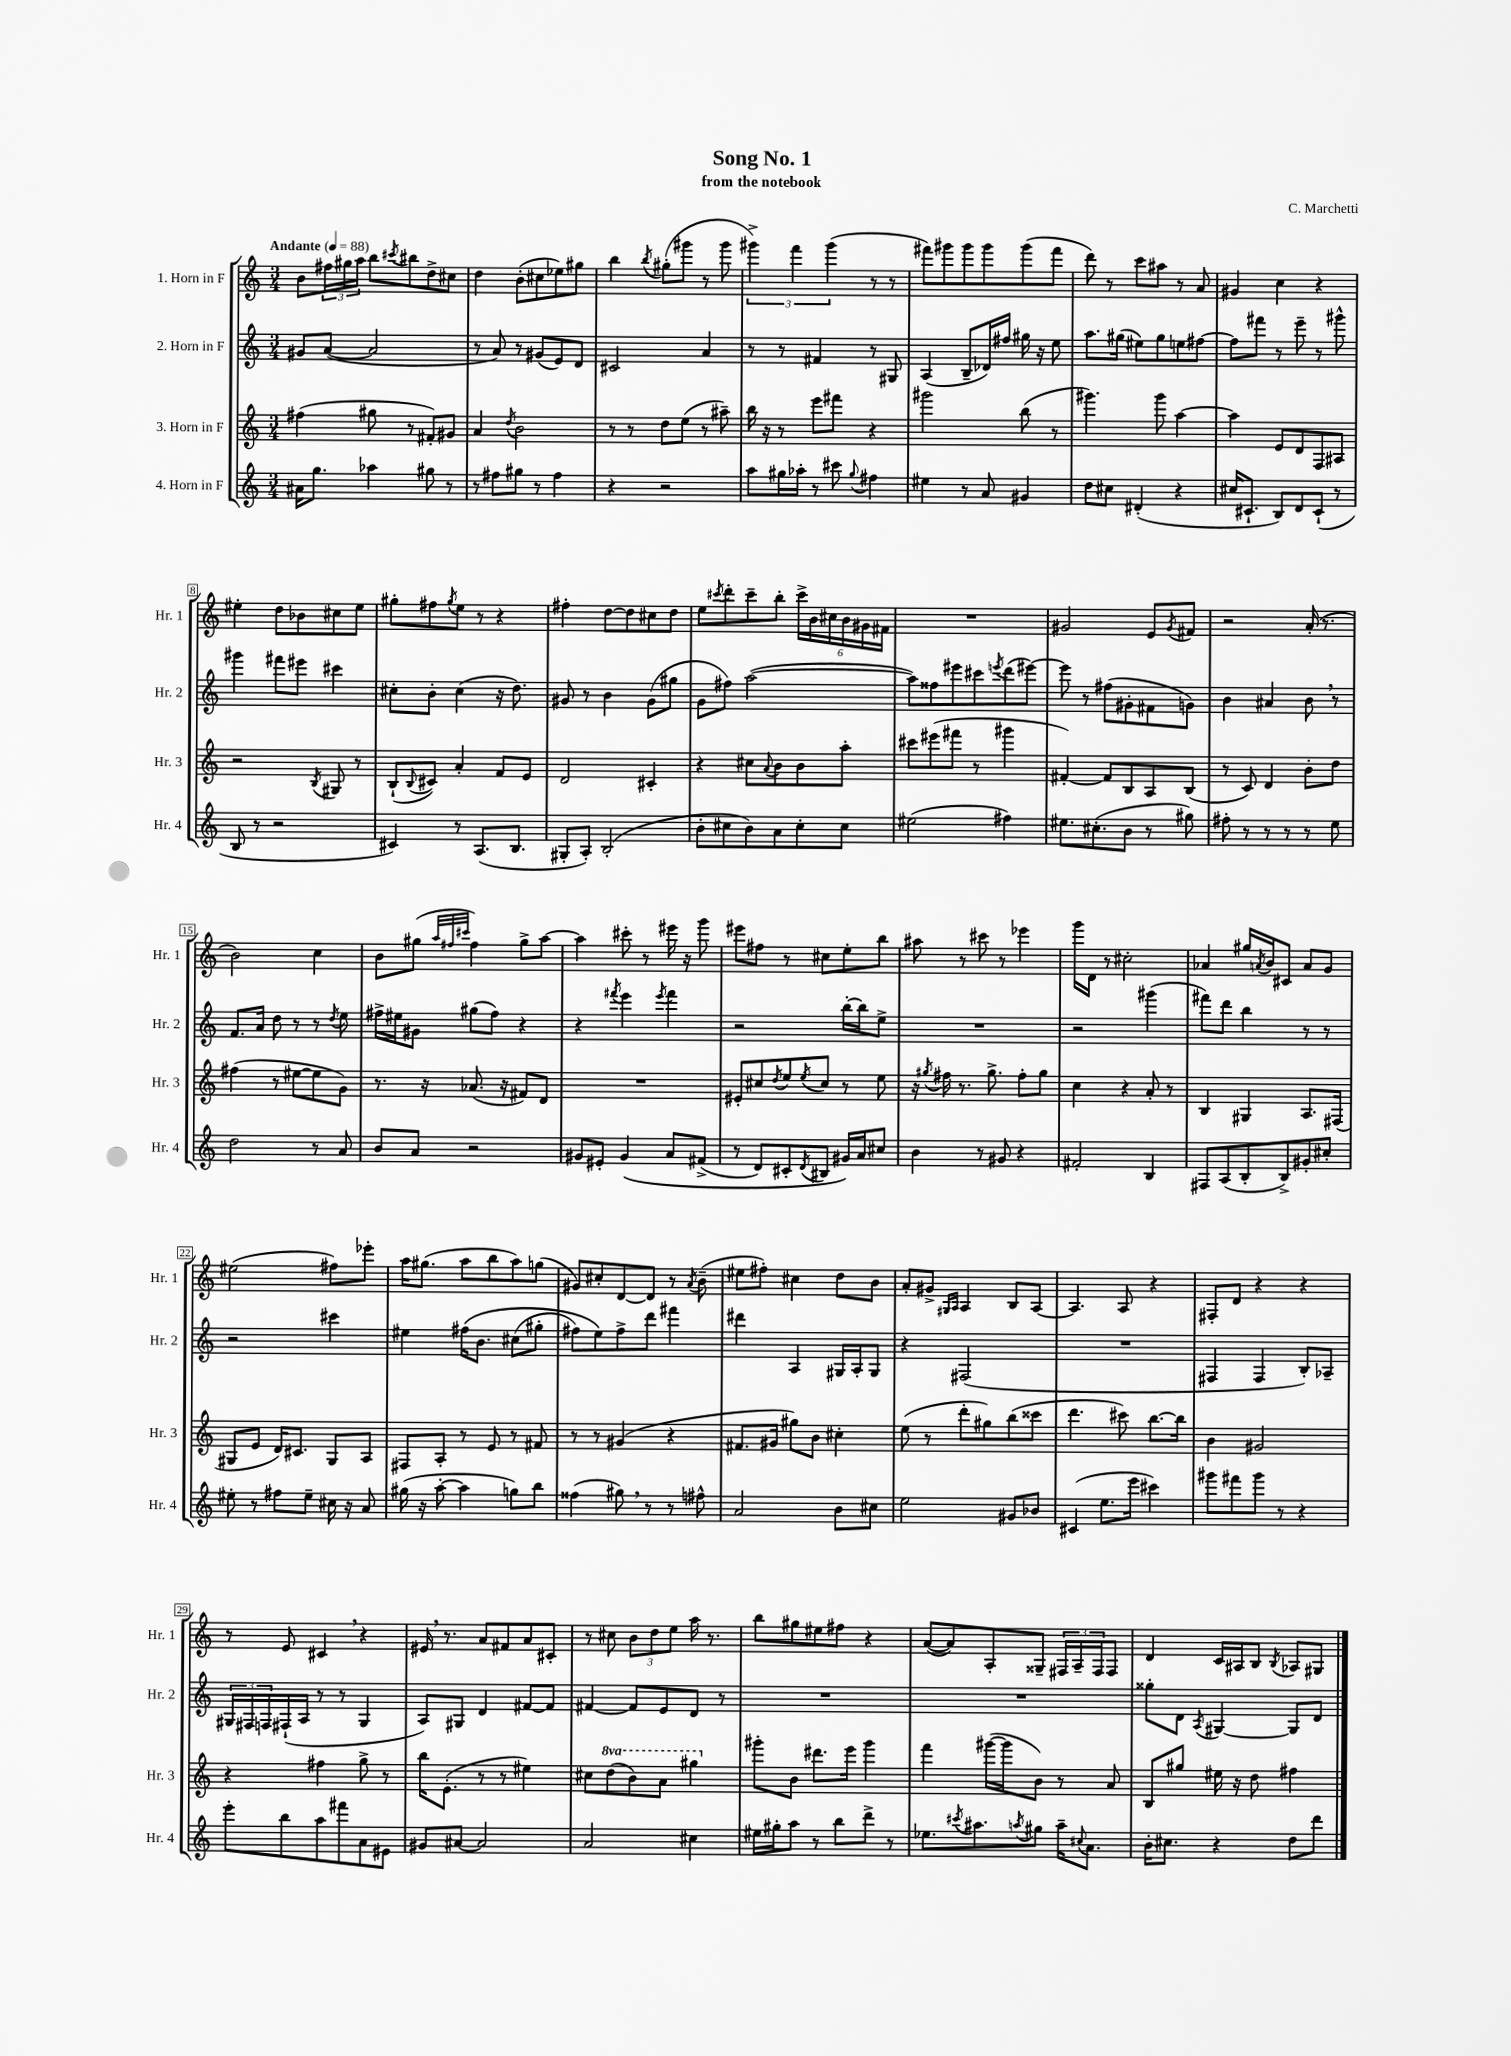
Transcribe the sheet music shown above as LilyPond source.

\header { title = "Song No. 1" composer = "C. Marchetti" subtitle = "from the notebook" }
<<
\new StaffGroup <<
\new Staff = "s0" \with { instrumentName = "1. Horn in F" shortInstrumentName = "Hr. 1" } {
    \clef treble \key c \major \numericTimeSignature \time 3/4 \tempo "Andante" 4 = 88
    b'8 \tuplet 3/2 { fis''16 gis''16 a''16 } b''8 \acciaccatura { cis'''8 } bis''8 d''8-> cis''8 |
    d''4 b'8-.( cis''8 ees''8) gis''8 |
    b''4 \acciaccatura { b''8 } gis''8-.( gis'''8 r8 gis'''8 |
    \tuplet 3/2 { gis'''4->) f'''4 gis'''4( } r8 r8 |
    fis'''8) gis'''8 gis'''8 gis'''8 gis'''8( fis'''8 |
    d'''8) r8 c'''8 ais''8 r8 a'8 |
    gis'4 c''4 r4 |
    eis''4-. d''8 bes'8 cis''8 eis''8 |
    gis''8-. fis''8 \acciaccatura { gis''8 } e''8 r8 r4 |
    fis''4-. d''8~ d''8 cis''8 d''8 |
    e''8 \acciaccatura { cis'''8 } d'''8-. cis'''8-- b''8-. \tuplet 6/4 { cis'''16-> b'16 cis''16 b'16 gis'16 fis'16 } |
    R2. |
    gis'2 e'8 \acciaccatura { gis'8 } fis'8 |
    r2 a'16-.( r8. |
    b'2) c''4 |
    b'8 gis''8( \grace { a''32 fis''32 cis'''32 } fis''4) gis''8-> a''8~ |
    a''4 cis'''8-. r8 eis'''16 r16 g'''8 |
    eis'''8 fis''8 r8 cis''8 e''8-. b''8 |
    ais''8 r8 cis'''8 r8 ees'''4 |
    g'''16 d'16 r8 cis''2-. |
    aes'4 gis''16 \acciaccatura { a'8 } b'16 cis'8 a'8 g'8 |
    eis''2( fis''8) ees'''8-. |
    a''16 gis''8.( a''8 b''8 a''8) g''8( |
    gis'8) cis''8-. d'8~ d'8 r8 \acciaccatura { a'8 } b'8--( |
    eis''8 fis''8-.) cis''4 d''8 b'8 |
    a'8-. gis'8-> \grace { gis16 a16 } a4 b8 a8~ |
    a4. a8 r4 |
    fis8-. d'8 r4 r4 |
    r8 e'8 cis'4 \breathe r4 |
    eis'16 \breathe r8. a'8 fis'8 a'8 cis'8-. |
    r8 cis''8 \tuplet 3/2 { b'8 d''8 e''8 } a''16 r8. |
    b''8 gis''8 eis''8 fis''8 r4 |
    a'8~( a'8) a8-. gisis8-- \tuplet 3/2 { fis16 a16-- fis16 } fis8 |
    d'4 c'16 ais16 b8 \acciaccatura { b8 } aes8 gis8 \bar "|." |
}
\new Staff = "s1" \with { instrumentName = "2. Horn in F" shortInstrumentName = "Hr. 2" } {
    \clef treble \key c \major \numericTimeSignature \time 3/4
    gis'8 a'8~( a'2 |
    r8 a'8) r8 gis'8( e'8) d'8 |
    cis'2 a'4 |
    r8 r8 fis'4 r8 gis8 |
    a4( b8-- des'16) fis''16 gis''16 r16 e''8 |
    a''8. gis''16( eis''8) gis''8 e''8 fis''8~ |
    fis''8 fis'''8 r8 e'''8-- r8 gis'''8-^ |
    gis'''4 fis'''8 eis'''8 cis'''4 |
    cis''8-. b'8-. cis''4( r16 d''8.) |
    gis'8 r8 b'4 gis'8( gis''8 |
    g'8 fis''8) a''2~( |
    a''8) fisis''8 eis'''8 cis'''8 \acciaccatura { e'''8 } d'''8( eis'''8~) |
    eis'''8 r8 fis''8( gis'8-. fis'8 g'8) |
    b'4 ais'4 b'8 \breathe r8 |
    f'8. a'16 d''8 r8 r8 \acciaccatura { d''8 } e''8 |
    fis''16-> eis''16 gis'8 gis''8( fis''8) r4 |
    r4 \acciaccatura { fis'''8 } e'''4 \acciaccatura { e'''8 } fis'''4 |
    r2 b''16~-. b''16 e''8-> |
    R2. |
    r2 gis'''4( |
    fis'''8) d'''8 b''4 r8 r8 |
    r2 cis'''4 |
    eis''4 fis''16\( b'8. cis''8( gis''8-. |
    fis''8) e''8\) fis''8-> d'''8 fis'''4 |
    dis'''4 a4 gis16 a16-. gis8 |
    r4 fis2( |
    R2. |
    fis4 fis4 b8-.) aes8-- |
    \tuplet 3/2 { gis16 fis16 f16 } fis16-!( a16 r8 r8 gis4 |
    a8) gis8 d'4 fis'8~ fis'8 |
    fis'4~ fis'8 e'8 d'8 r8 |
    R2. |
    R2. |
    gisis''8-. d'8 \acciaccatura { a8 } gis4~ gis8 d'8 \bar "|." |
}
\new Staff = "s2" \with { instrumentName = "3. Horn in F" shortInstrumentName = "Hr. 3" } {
    \clef treble \key c \major \numericTimeSignature \time 3/4 \set Staff.ottavationMarkups = #ottavation-simple-ordinals
    fis''4( gis''8 r8 fis'8-.) gis'8 |
    a'4 \acciaccatura { d''8 } b'2 |
    r8 r8 d''8 e''8( r8 ais''8--) |
    b''16 r16 r8 e'''8 fis'''8 r4 |
    gis'''2 b''8( r8 |
    gis'''4.) gis'''8 a''4~ |
    a''4 e'8 d'8 f8 ais8 |
    r2 \acciaccatura { b8 } gis8 r8 |
    b8-!( \appoggiatura { b8 } cis'8) a'4-. f'8 e'8 |
    d'2 cis'4-. |
    r4 cis''8 \appoggiatura { a'8 } b'8 b'8 a''8-. |
    cis'''8 eis'''8( fis'''8 r8 gis'''4 |
    fis'4~-.) fis'8 b8 a8 b8( |
    r8 c'8) d'4 b'8-. d''8 |
    fis''4( r8 eis''8~ eis''8 g'8) |
    r8. r16 aes'8.( r16 fis'8) d'8 |
    R2. |
    eis'8-. cis''8 \acciaccatura { d''8 } e''8 \acciaccatura { e''8 } cis''8 r8 e''8 |
    r16 \acciaccatura { gis''8 } fis''16 r8. gis''8.-> fis''8-. gis''8 |
    c''4 r4 a'8-. r8 |
    b4 gis4 a8. fis16( |
    gis8 e'8 d'16) cis'8. gis8 a8 |
    fis8 a8-. r8 e'8 r8 fis'8 |
    r8 r8 gis'4( r4 |
    fis'8. gis'16 gis''8) b'8 cis''4-. |
    e''8( r8 d'''8-. gis''8) b''8( cisis'''8 |
    d'''4. cis'''8) b''8.~ b''16 |
    b'4 gis'2 |
    r4 fis''4 g''8-> r8 |
    b''16 e'8.-.( r8 r8 eis''4) |
    cis''8 \ottava #1 d'''8( b''8) a''8 gis'''4 \ottava #0 |
    gis'''8-. b'8 dis'''8. e'''16 gis'''4 |
    f'''4 gis'''16~( gis'''16 b'8) r8 a'8 |
    b8 gis''8 eis''16 r16 d''8 fis''4 \bar "|." |
}
\new Staff = "s3" \with { instrumentName = "4. Horn in F" shortInstrumentName = "Hr. 4" } {
    \clef treble \key c \major \numericTimeSignature \time 3/4
    ais'16 g''8. aes''4 gis''8 r8 |
    r8 fis''8 gis''8 r8 fis''4 |
    r4 r2 |
    a''8 gis''16 aes''16-. r8 cis'''8 \appoggiatura { gis''8 } fis''4 |
    eis''4 r8 a'8 gis'4 |
    d''8 cis''8 dis'4-.( r4 |
    cis''16 cis'8.-! b8) d'8 cis'8-!( r8 |
    b8 r8 r2 |
    cis'4) r8 a8.( b8. |
    gis8-. a8-.) b2-.( |
    b'8-. cis''8 b'8) a'8 cis''8-. cis''8 |
    eis''2( fis''4) |
    eis''8. cis''8.-.( b'8 r8 gis''8) |
    fis''8-. r8 r8 r8 r8 e''8 |
    d''2 r8 a'8 |
    b'8 a'8 r2 |
    gis'8 eis'8-. gis'4\( a'8 fis'8->( |
    r8 d'8) cis'8-. \acciaccatura { d'8 } bis8 gis'16\) a'16 cis''8 |
    b'4 r8 gis'8 r4 |
    fis'2-. b4 |
    fis8 a8( b8-. b8->) gis'8-. cis''8-. |
    eis''8-. r8 fis''8 eis''8-- cis''16 r16 a'8 |
    gis''16( r16 a''8~-. a''4 g''8) b''8 |
    fisis''4( gis''8) \breathe r8 r8 fis''8-^ |
    a'2 b'8 cis''8 |
    e''2 gis'8 bes'8 |
    cis'4( e''8. e'''16 cis'''4) |
    gis'''8 fis'''8 gis'''8 r8 r4 |
    e'''8-. b''8 a''8 fis'''8 a'8 eis'8 |
    gis'8 ais'8~ ais'2 |
    a'2 cis''4 |
    eis''16 gis''16-. a''8 r8 b''8 d'''8-> r8 |
    ees''8. \acciaccatura { cis'''8 } ais''8. \acciaccatura { a''8 } gis''8 a''16-- \appoggiatura { cis''8 } a'8. |
    b'16-. cis''8. r4 d''8 d'''8 \bar "|." |
}
>>
>>
\layout { \context { \Score \override BarNumber.stencil = #(make-stencil-boxer 0.1 0.3 ly:text-interface::print) } }
